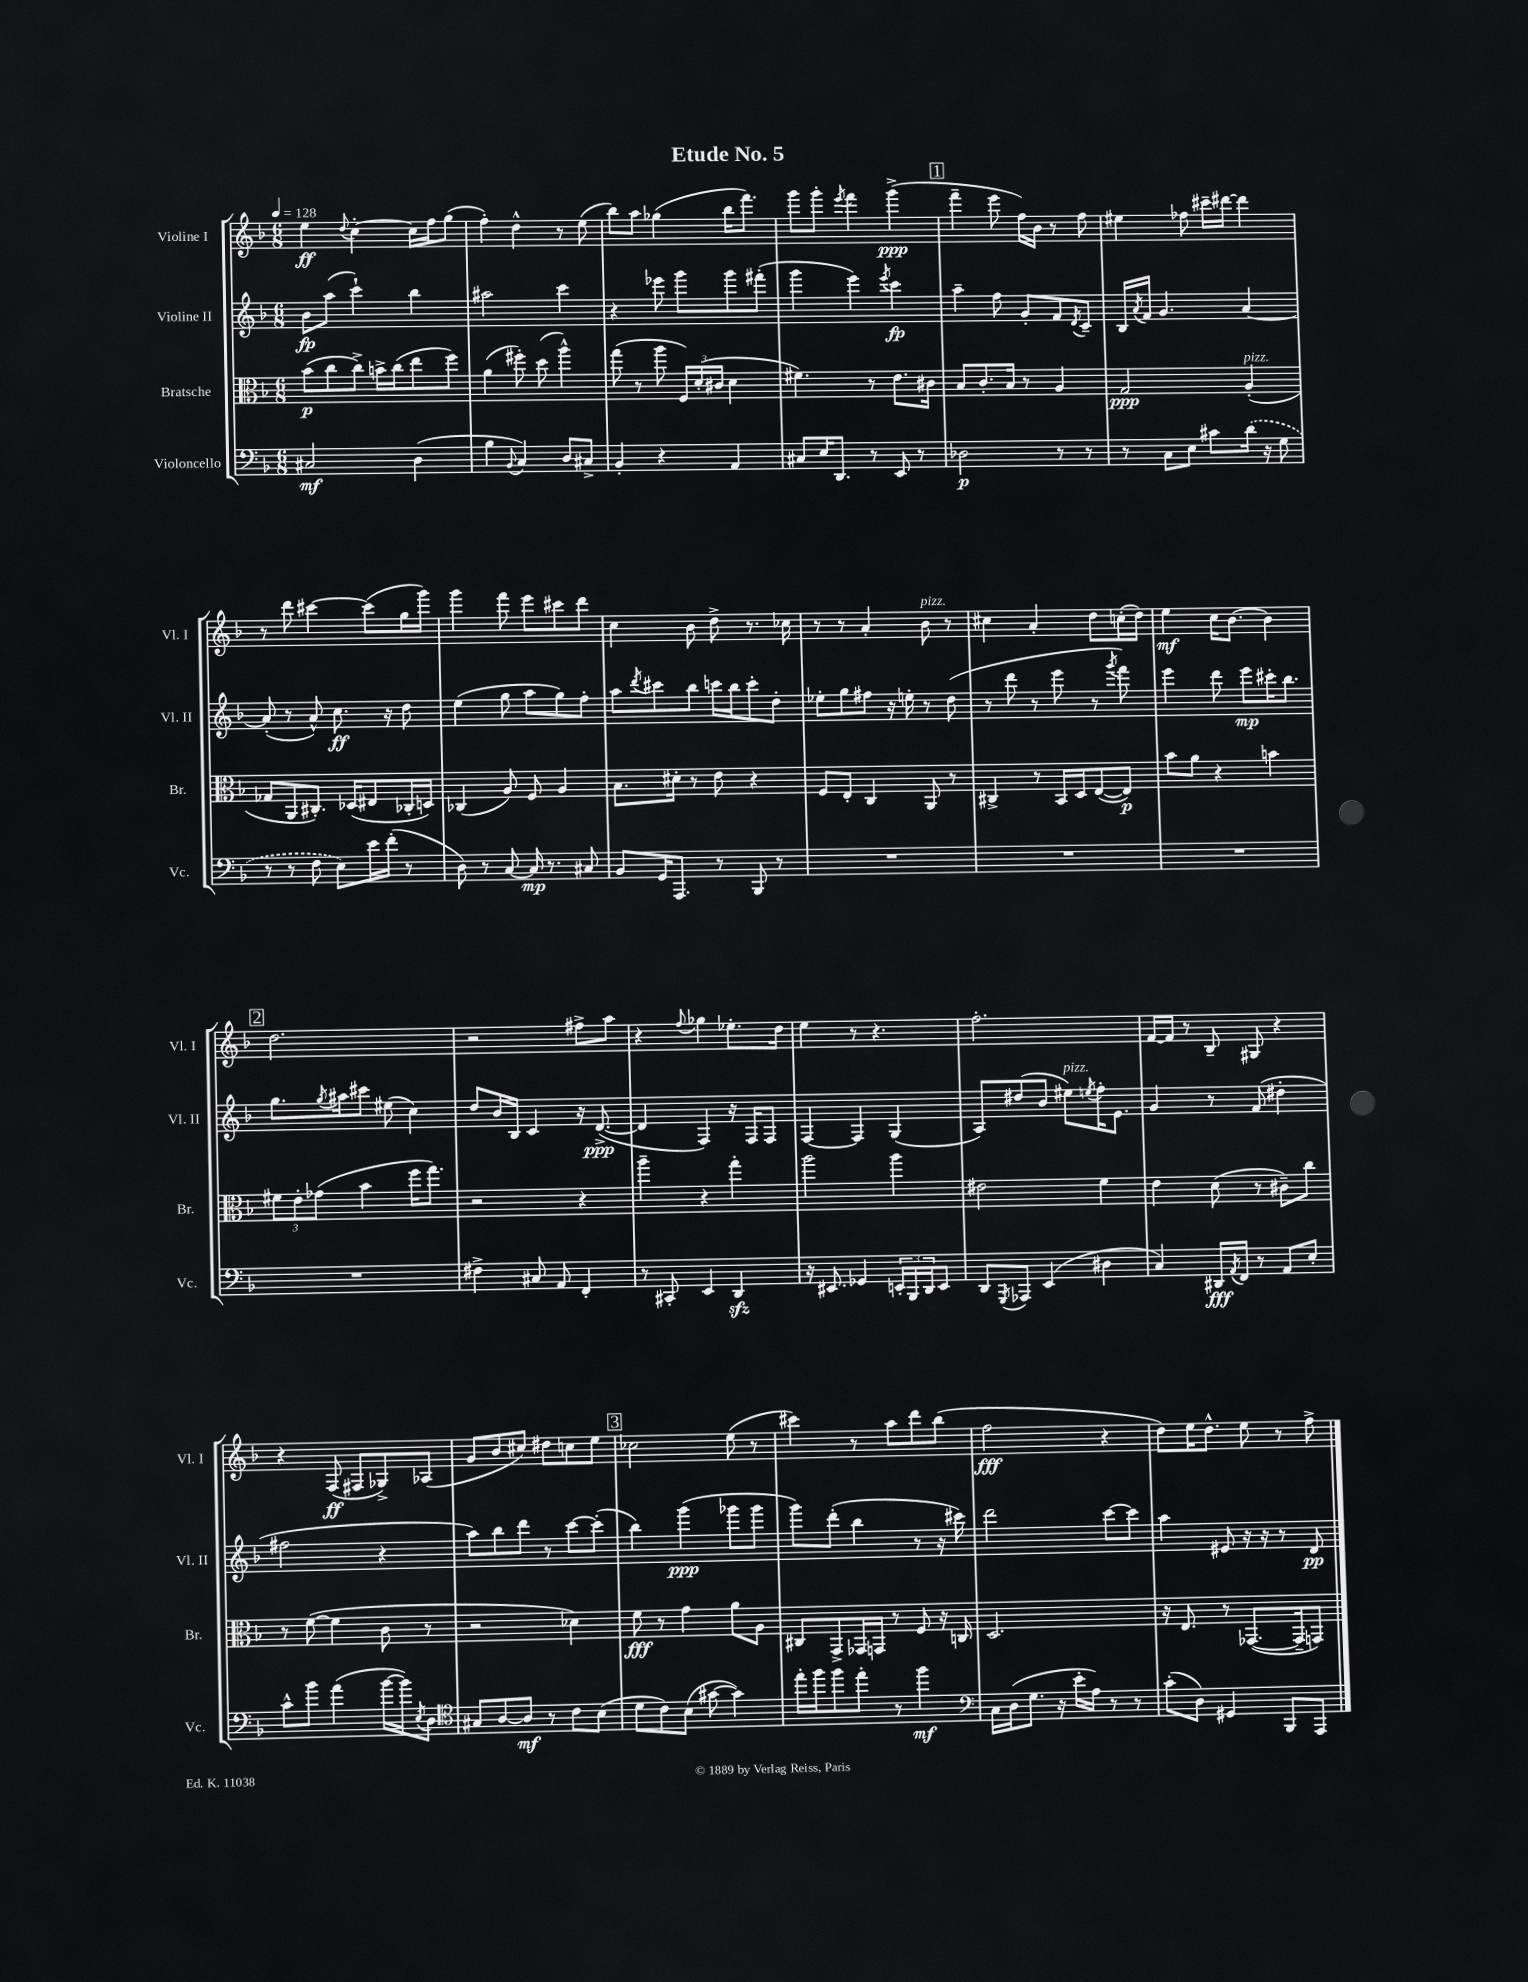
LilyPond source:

\header { title = "Etude No. 5" }
<<
\new StaffGroup <<
\new Staff = "s0" \with { instrumentName = "Violine I" shortInstrumentName = "Vl. I" } {
    \clef treble \key f \major \numericTimeSignature \time 6/8 \tempo 4 = 128
    e''4\ff \appoggiatura { d''8 } c''4~-. c''16 f''16 g''8( |
    f''4-.) d''4-^ r8 e''8( |
    bes''8) a''8 ges''4( bes''16 f'''8.) |
    g'''8 g'''8-. \acciaccatura { e'''8 } f'''4 g'''4->\ppp( |
    \mark \markup { \box "1" } f'''4-- e'''8 f''16) bes'16 r8 f''8 |
    eis''4 fes''8 cis'''16-- dis'''16~ dis'''4 |
    r8 d'''8 cis'''4~ cis'''8( g''16 g'''16) |
    g'''4 f'''8 e'''8 cis'''8 d'''8 |
    c''4 bes'8 d''8-> r8. ces''16 |
    r8 r8 a'4-. bes'8^\markup { \italic "pizz." } r8 |
    cis''4 a'4-. d''8 c''16-.( d''16) |
    e''4\mf c''16 bes'8.~ bes'4 |
    \mark \markup { \box "2" } d''2. |
    r2 fis''8-> a''8 |
    r4 \appoggiatura { f''8 } ges''4 ees''8.-. d''16 |
    e''4 r8 r4. |
    f''2.-. |
    f'16~ f'16 r8 bes8-- gis8 r4 |
    r4 f8\ff( fis8 ges8->) aes8( |
    g'8 bes'8 cis''8) dis''8 c''8 e''8 |
    \mark \markup { \box "3" } ces''2 e''8( r8 |
    cis'''4) r8 a''8 d'''8 bes''8( |
    f''2\fff r4 |
    d''8) e''16 d''8.-^ e''8 r8 f''8-> \bar "|." |
}
\new Staff = "s1" \with { instrumentName = "Violine II" shortInstrumentName = "Vl. II" } {
    \clef treble \key f \major \numericTimeSignature \time 6/8
    bes'8\fp a''8( c'''4-!) bes''4 |
    ais''2 c'''4 |
    r4 ees'''8 g'''8 g'''8 fis'''8-.( |
    g'''4 e'''4) \acciaccatura { e'''8 } c'''4\fp |
    \mark \markup { \box "1" } a''4-- f''8 g'8-. f'8 \acciaccatura { d'8 } c'8-- |
    bes16 \acciaccatura { a'8 } f'16 g'4. a'4~ |
    a'8-.( r8 a'8-^) c''8.\ff r16 d''8 |
    e''4( g''8 a''8 g''8) f''8-. |
    a''8 \acciaccatura { d'''8 } cis'''8 bes''8 c'''16 bes''16 c'''8-. d''8-. |
    ees''8-. g''8 fis''8 r16 e''16-. r8 d''8( |
    r8 d'''8 r8 e'''8 r8 \acciaccatura { g'''8 } f'''8) |
    e'''4 d'''8 e'''8\mp cis'''16-. bes''8. |
    \mark \markup { \box "2" } g''8. \acciaccatura { g''8 } ais''16 cis'''8 eis''8( c''4) |
    d''8 bes'16 bes16 c'4 r16 d'8.~->\ppp( |
    d'4 f4) r16 f16 f8 |
    f4~ f4 g4( |
    a8) dis''8( bes'8 eis''8^\markup { \italic "pizz." }) \acciaccatura { e''8 } f''16-. e'8. |
    g'4 r8 f'8( dis''4-. |
    fis''2 r4 |
    a''8) bes''8 d'''8 r8 c'''8~ c'''8-.( |
    \mark \markup { \box "3" } bes''4) g'''4\ppp( ges'''8 ges'''8 |
    g'''8) d'''8-.( bes''4 r8 r16 cis'''16) |
    d'''2 c'''8~ c'''8 |
    a''4 eis'8 r16 r16 r8 d'8\pp \bar "|." |
}
\new Staff = "s2" \with { instrumentName = "Bratsche" shortInstrumentName = "Br." } {
    \clef alto \key f \major \numericTimeSignature \time 6/8
    bes'8\p( c''8 c''8->) b'16-> c''16( e''8 f''8) |
    a'4( fis''8-.) d''8( a''4-^) |
    g''8( r8 a''8 \tuplet 3/2 { f16) d'16-.( cis'16 } d'4 |
    fis'4.) r8 e'8. cis'16 |
    \mark \markup { \box "1" } bes8 c'8.-. bes16 r8 a4 |
    g2\ppp a4-.^\markup { \italic "pizz." }( |
    ges8 a,8 cis8.-.) des16( eis8 ces16-. d16) |
    ces4( a8) f8 a4 |
    bes8. dis'16-. r8 e'8 r4 |
    f8 e8-. c4 a,8 r8 |
    cis4-> r8 bes,16 d16 e8~( e8\p) |
    bes'8 a'8 r4 b'4 |
    \mark \markup { \box "2" } \tuplet 3/2 { fis'8 e'8-. ges'8( } bes'4 f''16 g''8.) |
    r2 r4 |
    a''4-- r4 g''4-. |
    a''2 a''4 |
    eis'2 f'4 |
    e'4 d'8( r8 cis'8--) c''8 |
    r8 f'8~( f'4 c'8 r8 |
    r2 des'4) |
    \mark \markup { \box "3" } f'8\fff r8 g'4 a'8 a8 |
    cis8 g,8-> ges,16 g,16 r8 f8 r16 c16 |
    d2. |
    r16 e8. r8 ges,8.~( ges,16-- g,8) \bar "|." |
}
\new Staff = "s3" \with { instrumentName = "Violoncello" shortInstrumentName = "Vc." } {
    \clef bass \key f \major \numericTimeSignature \time 6/8
    cis2\mf d4( |
    bes4 \appoggiatura { bes,8 } c4) d8 cis8-> |
    bes,4-. r4 a,4 |
    cis8 e16 d,8. r8 e,8 r8 |
    \mark \markup { \box "1" } des2\p r8 r8 |
    r8 c8 e8 cis'8 \once \slurDashed d'16( r16 g8 |
    r8 r8 f8 e8) e'16 f'16-.( r8 |
    d8) r8 c8~ c16\mp r8. cis8 |
    bes,8 g,16 a,,8. r8 bes,,8 r8 |
    R2. |
    R2. |
    R2. |
    \mark \markup { \box "2" } R2. |
    fis4-> cis8 a,8 f,4-. |
    r8 cis,8-. e,4 d,4\sfz |
    r16 eis,8. ges,4 \tuplet 3/2 { e,16-. bes,,16 d,16 } e,8 |
    d,8 \acciaccatura { g,,8 } aes,,8 e,4( dis4 |
    c4) dis,16\fff \acciaccatura { a,8 } f,16 r8 a,8 e8-. |
    c'8-^ bes'8 a'4( bes'16~ bes'16) \acciaccatura { e8 } d8 |
    \clef tenor gis8 a8~ a8\mf r8 c'8 bes8( |
    \mark \markup { \box "3" } d'8 c'8) bes8( gis'8~ gis'4) |
    e''16-. f''16 f''8 e''8-. r8 f''4\mf |
    \clef bass c16 d16( g8. r16 e'16-. a16) r8 r8 |
    c'8-.( d8) gis,4 bes,,8 a,,8 \bar "|." |
}
>>
>>
\layout { \context { \Score \remove "Bar_number_engraver" } }
